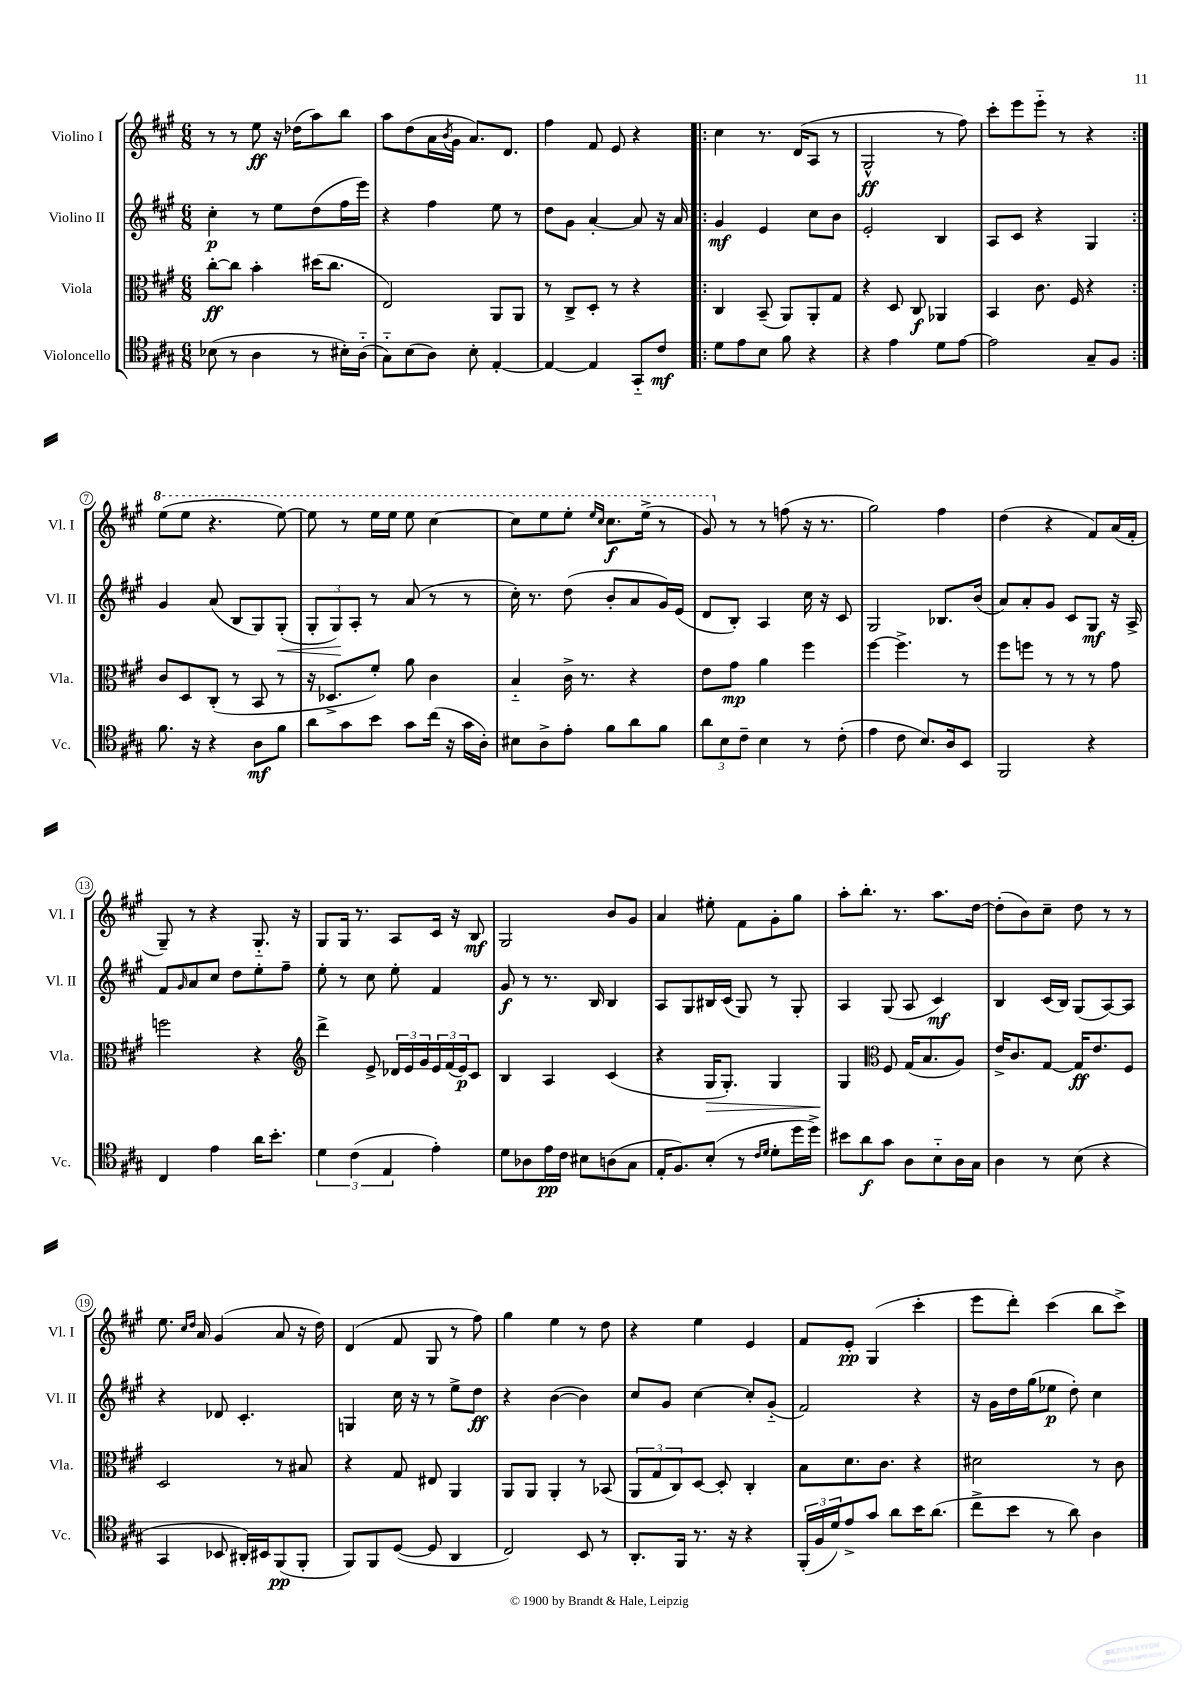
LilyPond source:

<<
\new StaffGroup <<
\new Staff = "s0" \with { instrumentName = "Violino I" shortInstrumentName = "Vl. I" } {
    \clef treble \key a \major \numericTimeSignature \time 6/8
    r8 r8 e''8\ff r16 des''16( a''8) b''8 |
    a''8 d''8( a'16 \acciaccatura { b'8 } gis'16 a'8.) d'8. |
    fis''4 fis'8 e'8 r4 |
    \repeat volta 2 { cis''4 r8. d'16( a8 r8 |
    gis2-^\ff r8 fis''8) |
    cis'''8-. e'''8 e'''8-_ r8 r4 | }
    \ottava #1 e'''8( e'''8 r4. e'''8~) |
    e'''8 r8 e'''16 e'''16 e'''8 cis'''4~ |
    cis'''8 e'''8 e'''8-. \grace { e'''16 cis'''16 } cis'''8.\f e'''16->( r8 |
    gis''8) \ottava #0 r8 r8 f''8( r16 r8. |
    gis''2) fis''4 |
    d''4( r4 fis'8) a'16( fis'16-. |
    gis8--) r8 r4 gis8.-_ r16 |
    gis8 gis16 r8. a8 cis'16 r16 b8\mf |
    gis2 b'8 gis'8 |
    a'4 eis''8-. fis'8 gis'8-. gis''8 |
    a''8-. b''8.-. r8. a''8. d''16~ |
    d''8-.( b'8) cis''8-- d''8 r8 r8 |
    e''8. \grace { cis''16 d''16 } a'16 gis'4( a'8 r16 d''16) |
    d'4( fis'8 gis8 r8 fis''8) |
    gis''4 e''4 r8 d''8 |
    r4 e''4 e'4 |
    fis'8 e'8-.\pp gis4( cis'''4-. |
    e'''8 d'''8-.) cis'''4( b''8 cis'''8->) \bar "|." |
}
\new Staff = "s1" \with { instrumentName = "Violino II" shortInstrumentName = "Vl. II" } {
    \clef treble \key a \major \numericTimeSignature \time 6/8
    cis''4-.\p r8 e''8 d''8( fis''16 e'''16) |
    r4 fis''4 e''8 r8 |
    d''8 gis'8 a'4~-. a'8 r16 a'16 |
    \repeat volta 2 { gis'4\mf e'4 cis''8 b'8 |
    e'2-. b4 |
    a8 cis'8 r4 gis4 | }
    gis'4 a'8( b8 gis8) gis8-.\<( |
    \tuplet 3/2 { gis8-. gis8\!) a8-. } r8 a'8( r8 r8 |
    cis''16-.) r8. d''8( b'8-. a'8 gis'16) e'16( |
    d'8 b8-.) a4 cis''16 r16 cis'8 |
    gis2 bes8. b'16( |
    a'8) a'8-. gis'8 cis'8 gis8\mf r16 a16-> |
    fis'8 \grace { gis'16 } a'8 cis''8 d''8 e''8-. fis''8-- |
    e''8-. r8 cis''8 e''8-. fis'4 |
    gis'8\f r8 r8. b16 b4 |
    a8 gis8 bis16 cis'16( gis8) r8 gis8-. |
    a4 gis8( a8 cis'4\mf) |
    b4 cis'16( b16) gis8( a8~) a8 |
    r4 des'8 cis'4.-. |
    g4 cis''16 r16 r8 e''8-> d''8\ff |
    r4 b'4~( b'4) |
    cis''8 gis'8 cis''4~ cis''8-. gis'8-_( |
    fis'2) r4 |
    r16 gis'16 d''16 gis''16( ees''8\p d''8-.) cis''4 \bar "|." |
}
\new Staff = "s2" \with { instrumentName = "Viola" shortInstrumentName = "Vla." } {
    \clef alto \key a \major \numericTimeSignature \time 6/8
    cis''8~-.\ff cis''8 b'4-. dis''16( cis''8. |
    e2) a,8 a,8 |
    r8 cis8-> d8-. r8 r4 |
    \repeat volta 2 { cis4 b,8--( a,8) a,8-. gis8 |
    r4 d8 cis8\f aes,4 |
    b,4 cis'8. fis16 r4 | }
    cis'8 d8 cis8-.( r8 b,8 r8 |
    r16 des8.-> fis'8-.) a'8 cis'4 |
    b4-_ cis'16-> r8. r4 |
    e'8 gis'8\mp a'4 fis''4 |
    fis''4~ fis''4.-> r8 |
    fis''8 f''8 r8 r8 r8 gis'8 |
    f''2 r4 |
    \clef treble d'''4-> e'8-> \tuplet 3/2 { des'16 e'16 gis'16 } \tuplet 3/2 { e'16 fis'16( e'16\p) } cis'8 |
    b4 a4 cis'4( |
    r4 gis16\> gis8.-.) gis4 |
    gis4\! \clef alto fis8 gis16( b8. a8) |
    e'16-> cis'8. gis8~ gis16\ff e'8. fis8 |
    d2 r8 bis8 |
    r4 gis8 eis8 a,4 |
    a,8 a,8 a,4-. r8 bes,8( |
    \tuplet 3/2 { a,8 gis8 cis8) } d8~ d8-. cis4-. |
    b8 d'8. cis'8. r4 |
    dis'2 r8 cis'8 \bar "|." |
}
\new Staff = "s3" \with { instrumentName = "Violoncello" shortInstrumentName = "Vc." } {
    \clef tenor \key a \major \numericTimeSignature \time 6/8
    bes8( r8 a4 r8 bis16-.) a16-_( |
    gis8-_) b8( a8) b8-. e4~-. |
    e4~ e4 gis,8-_ cis'8\mf |
    \repeat volta 2 { d'8 e'8 b8 fis'8 r4 |
    r4 e'4 d'8 e'8~ |
    e'2 gis8-- fis8 | }
    fis'8. r16 r4 a8\mf fis'8 |
    a'8 gis'8 b'8 gis'8 cis''16( r16 gis'16 a16-.) |
    bis8 a8-> e'8-. fis'8 a'8 fis'8 |
    \tuplet 3/2 { a'8 b8 cis'8-- } b4 r8 cis'8-.( |
    e'4 cis'8 b8.) a16 b,8 |
    fis,2 r4 |
    cis4 e'4 a'16 b'8.-. |
    \tuplet 3/2 { d'4 cis'4( e4 } e'4-.) |
    d'8 aes8 e'16\pp cis'16 bis8 a8( gis8 |
    e16-. fis8.) b8-.( r8 \grace { cis'16 d'16 } d'8-. d''16 d''16->) |
    bis'8 a'8\f gis'8 a8 b8-_ a16 gis16 |
    a4 r8 b8( r4 |
    gis,4 bes,8 ais,16-.) bis,16 fis,8\pp( fis,8-. |
    fis,8) fis,8 d8~( d8 a,4 |
    cis2) b,8 r8 |
    a,8.-. fis,16 r8. r16 r4 |
    \tuplet 3/2 { fis,16-.( fis16 d'16) } e'8-> gis'8 a'8 b'16 a'8.( |
    cis''8-> b'8 r8 a'8) a4 \bar "|." |
}
>>
>>
\layout { \context { \Score \override BarNumber.stencil = #(make-stencil-circler 0.1 0.3 ly:text-interface::print) } }
